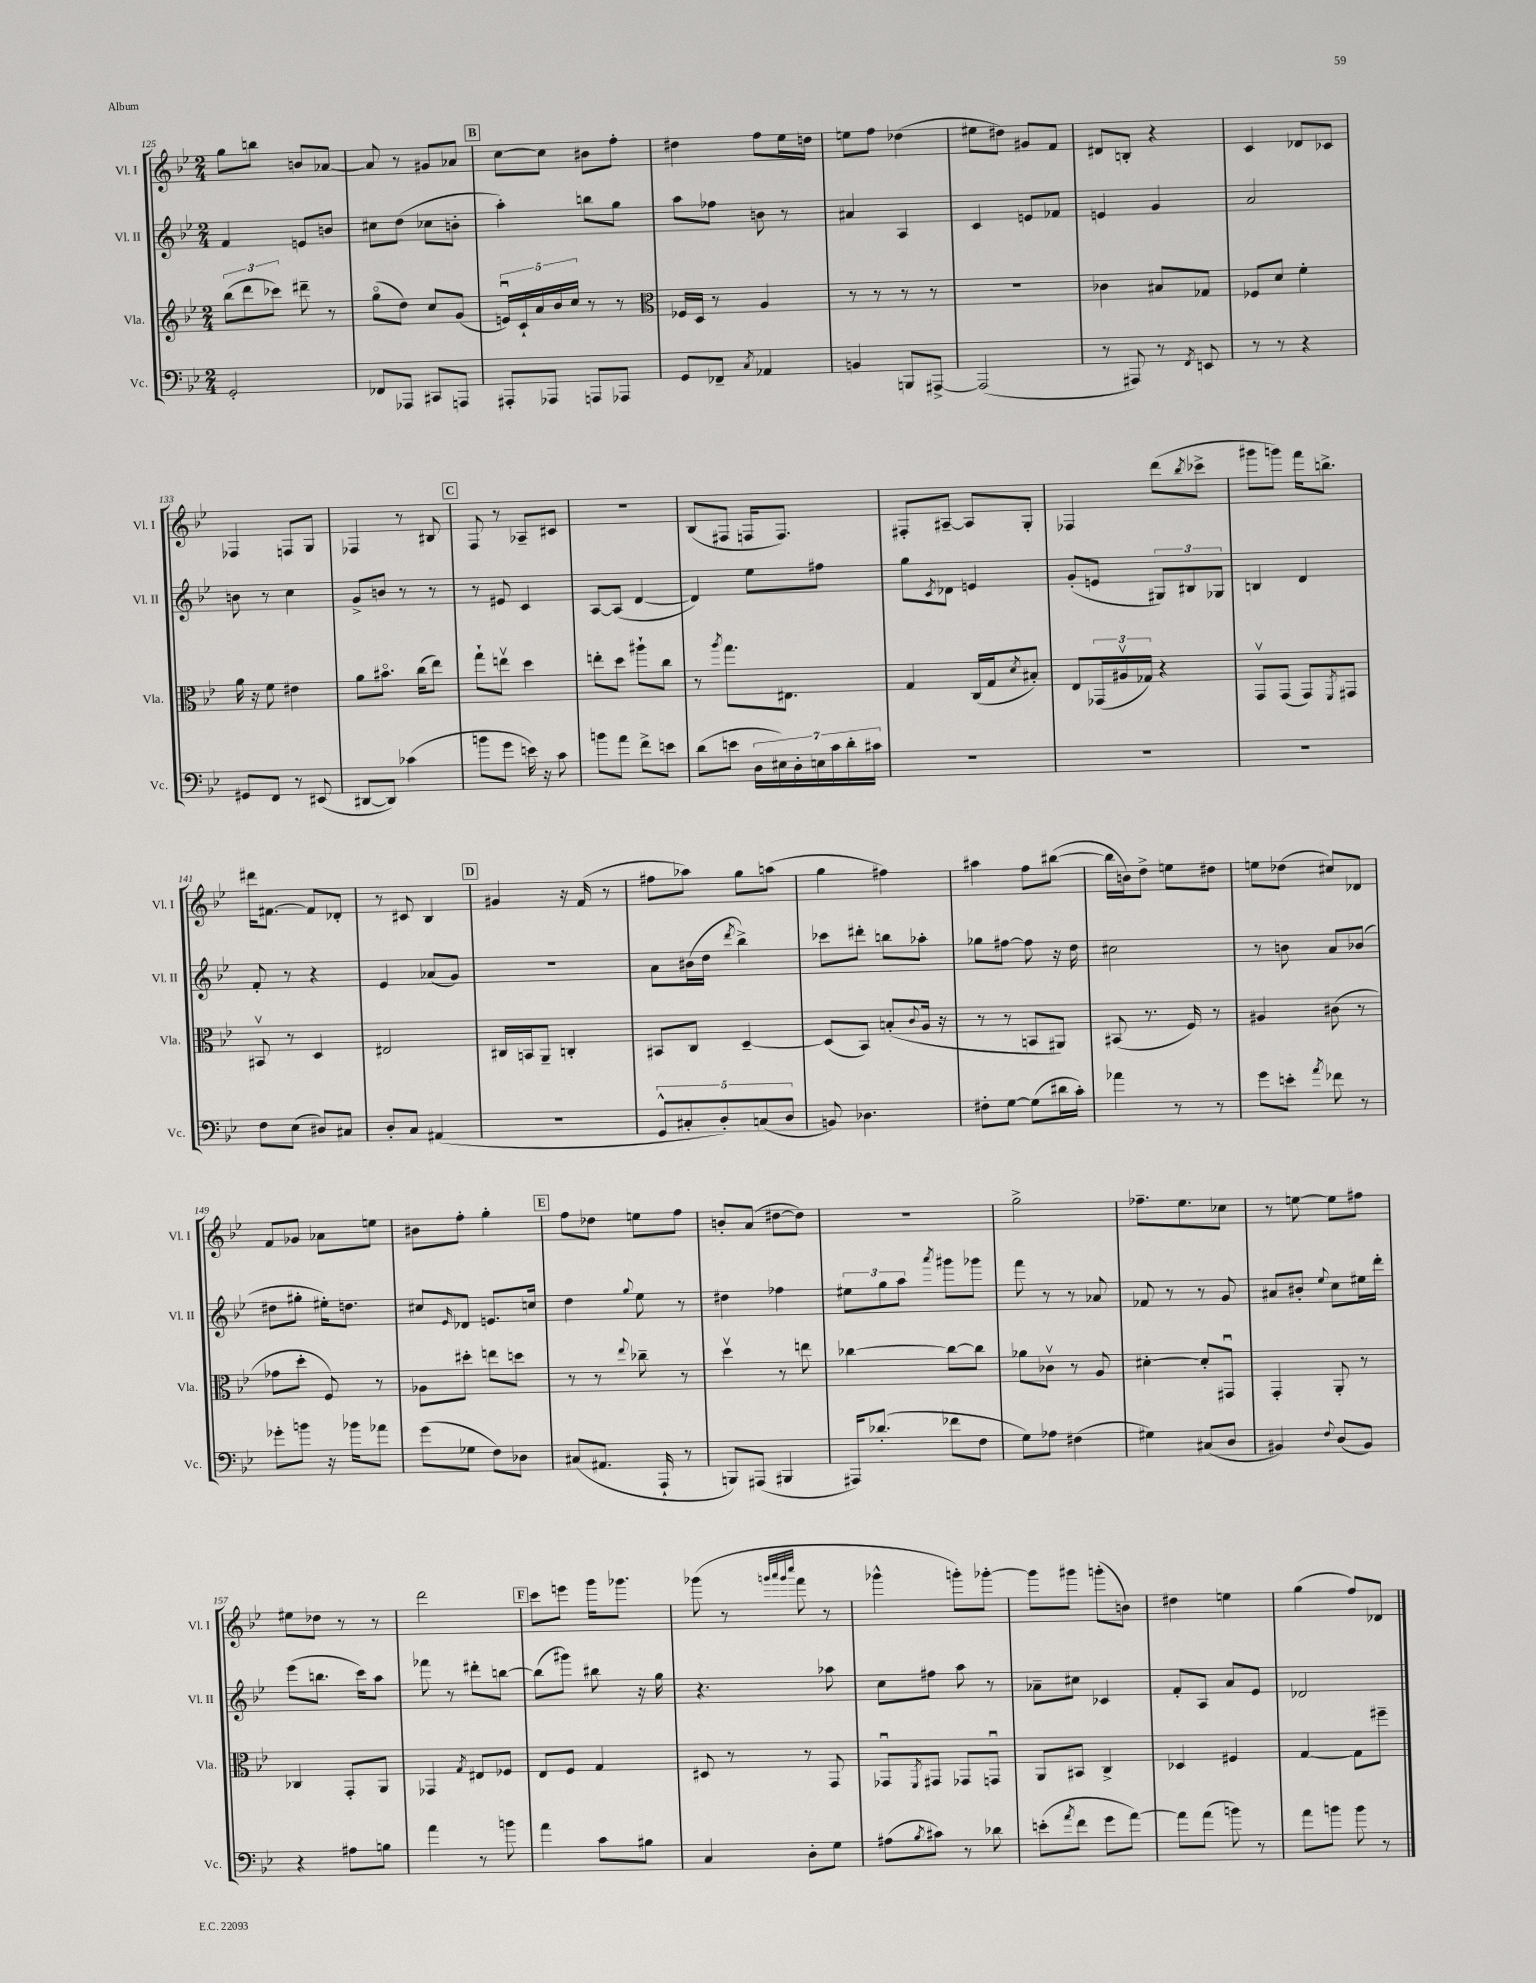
<<
\new StaffGroup <<
\new Staff = "s0" \with { instrumentName = "Vl. I" shortInstrumentName = "Vl. I" } {
    \clef treble \key bes \major \numericTimeSignature \time 2/4
    g''8 b''8 b'8 aes'8~ |
    aes'8 r8 gis'8 aes'8 |
    \mark \markup { \box "B" } c''8~ c''8 bis'8 f''8-. |
    dis''4 f''8 ees''16 d''16 |
    e''8 f''8 des''4( |
    eis''8 dis''8) gis'8 f'8 |
    dis'8 b8-. r4 |
    c'4 des'8 ces'8 |
    fes4 f8 g8 |
    fes4 r8 bis8 |
    \mark \markup { \box "C" } f8 r8 aes8-- cis'8 |
    r2 |
    bes8( fis8 f16 f8.) |
    fis8-. ais8~-- ais8 g8-. |
    fes4 d'''8( \acciaccatura { bes''8 } ces'''8-> |
    gis'''8 g'''8) f'''16 b''8.-> |
    dis'''16 fis'8.~ fis'8 des'8-. |
    r8 cis'8 bes4 |
    \mark \markup { \box "D" } gis'4 r16 f'16( r8 |
    fis''8 aes''8) g''8 a''8( |
    g''4 fis''4) |
    ais''4 f''8 bis''8~( |
    bis''16 b'16) d''8-> e''8 dis''8 |
    e''8 des''8( cis''8) des'8 |
    f'8 ges'8 aes'8 e''8 |
    bis'8 f''8-. g''4-. |
    \mark \markup { \box "E" } f''8 des''8 e''8 f''8 |
    b'8-. a'8( dis''8~ dis''8) |
    r2 |
    g''2-> |
    fes''8.-- ees''8. ces''8 |
    r8 e''8~ e''8 fis''8 |
    eis''8 des''8 r8 r8 |
    d'''2 |
    \mark \markup { \box "F" } c'''8 e'''8 g'''16 ges'''8. |
    ges'''8( r8 \grace { g'''32 a'''32 g'''32 c''''32 } f'''8 r8 |
    ges'''4-^ g'''8-.) ges'''8~-. |
    ges'''8 gis'''8 g'''8-.( b'8) |
    dis''4 e''4 |
    g''4( f''8) des'8 \bar "|." |
}
\new Staff = "s1" \with { instrumentName = "Vl. II" shortInstrumentName = "Vl. II" } {
    \clef treble \key bes \major \numericTimeSignature \time 2/4
    f'4 e'8 b'8 |
    cis''8 d''8( ces''8 b'8-. |
    \mark \markup { \box "B" } a''4-.) b''8 g''8 |
    a''8 fes''8 b'8 r8 |
    ais'4 a4 |
    c'4 e'8 fes'8 |
    e'4 g'4 |
    a'2 |
    b'8 r8 c''4 |
    g'8-> b'8 r8 r8 |
    \mark \markup { \box "C" } r8 eis'8 c'4 |
    a8~ a8( d'4~ |
    d'4) ees''8 fis''8 |
    g''8 \acciaccatura { c'8 } des'8 e'4 |
    g'8-.( e'8 \tuplet 3/2 { gis8) bis8 ges8 } |
    b4 d'4 |
    f'8-. r8 r4 |
    ees'4 aes'8( g'8) |
    \mark \markup { \box "D" } R2 |
    a'8 bis'16( d''16 \acciaccatura { d'''8 } bes''4->) |
    ces'''8 dis'''8-. b''8 aes''8-. |
    ges''8 fis''8~ fis''8 r16 d''16 |
    cis''2 |
    r8 b'8 a'8 bes'8( |
    dis''8 gis''8-. eis''16-.) d''8. |
    cis''8 \grace { ees'16 } des'8 e'8. c''16 |
    \mark \markup { \box "E" } d''4 \appoggiatura { g''8 } ees''8 r8 |
    dis''4 fes''4 |
    \tuplet 3/2 { eis''8 g''8 a''8 } \acciaccatura { a'''8 } gis'''8 ges'''8 |
    f'''8 r8 r8 aes'8 |
    fes'8 r8 r8 g'8 |
    ais'8 bis'8-. \appoggiatura { ees''8 } c''8 eis''16 d'''16-. |
    ees'''8( b''8. c'''16) a''8 |
    fes'''8 r8 dis'''8-. b''8~ |
    \mark \markup { \box "F" } b''8( gis'''8) bis''8 r16 g''16 |
    r4. aes''8 |
    c''8 fis''8 a''8 r8 |
    aes'8-- cis''8 ces'4 |
    f'8-. a8 a'8 ees'8 |
    des'2 \bar "|." |
}
\new Staff = "s2" \with { instrumentName = "Vla." shortInstrumentName = "Vla." } {
    \clef treble \key bes \major \numericTimeSignature \time 2/4
    \tuplet 3/2 { bes''8( d'''8 ces'''8) } dis'''8-- r8 |
    g''8\flageolet( d''8) c''8 g'8( |
    \mark \markup { \box "B" } \tuplet 5/4 { e'16\downbow) c'16-! a'16 bes'16 c''16 } r8 r8 |
    \clef alto fes16 d16 r8 a4 |
    r8 r8 r8 r8 |
    R2 |
    ces'4 bis8 ges8 |
    fes8 d'8 f'4-. |
    a'16 r16 f'8 eis'4 |
    a'8 bis'8.\flageolet c''16( ees''8) |
    \mark \markup { \box "C" } g''8-! e''8\upbow d''4 |
    e''8-. d''8 ais''8-! c''8 |
    r8 \acciaccatura { a''8 } g''8. eis8. |
    g4 c16( g16 \acciaccatura { d'8 } bis8-.) |
    ees8 \tuplet 3/2 { ges,16( ais16\upbow ges16) } r4 |
    g,8\upbow g,8( g,8) \acciaccatura { f,8 } gis,8 |
    bis,8\upbow r8 d4 |
    eis2 |
    \mark \markup { \box "D" } cis16 b,16 a,8-- c4-. |
    bis,8 c8 d4~-- |
    d8( bes,8) b8-.( \appoggiatura { c'8 } a16 r16 |
    r8 r8 b,8 ais,8) |
    bis,8( r8. f16) r8 |
    ais4 cis'8( r8 |
    ges'8 d''8-. f8) r8 |
    aes8 dis''8-. e''8 d''8 |
    \mark \markup { \box "E" } r8 r8 \appoggiatura { ees''8 } ces''8-- r8 |
    d''4\upbow r8 e''8 |
    ces''4~ ces''8~ ces''8 |
    aes'8 ces'8\upbow r8 a8 |
    dis'4~-. dis'8-. gis,8\downbow |
    g,4-. a,8-. r8 |
    ces4 g,8-. a,8 |
    ges,4 \acciaccatura { g8 } eis8 fes8 |
    \mark \markup { \box "F" } ees8 f8 g4 |
    dis8 r8 r8 g,8 |
    ges,8\downbow \acciaccatura { f,8 } gis,8 ges,8 g,8\downbow |
    a,8 bis,8 c4-> |
    des4 fis4 |
    g4~ g8 fis''8-- \bar "|." |
}
\new Staff = "s3" \with { instrumentName = "Vc." shortInstrumentName = "Vc." } {
    \clef bass \key bes \major \numericTimeSignature \time 2/4
    g,2-. |
    fes,8 aes,,8 cis,8 a,,8 |
    \mark \markup { \box "B" } ais,,8-. aes,,8 a,,8 aes,,8 |
    g,8 fes,8-- \acciaccatura { c8 } aes,4 |
    b,4 b,,8 ais,,8~-> |
    ais,,2( |
    r8 ais,,8) r8 \acciaccatura { f,8 } e,8 |
    r8 r8 r4 |
    gis,8 f,8 r8 eis,8( |
    dis,8~ dis,8) ces'4( |
    \mark \markup { \box "C" } b'8 g'8 e'16) r16 c'8 |
    b'8 a'8 f'8-> e'8 |
    d'8( e'8 \tuplet 7/4 { d16 eis16) d16-. e16 c'16 d'16-. cis'16 } |
    R2 |
    R2 |
    R2 |
    f8 ees8( dis8) cis8 |
    d8-. c8 ais,4( |
    \mark \markup { \box "D" } R2 |
    \tuplet 5/4 { g,8-^ cis8-. d8-.) c8( d8 } |
    b,8) des4. |
    fis8-. g8~ g8( dis'16 c'16-.) |
    aes'4 r8 r8 |
    g'8 e'8-. \acciaccatura { a'8 } fes'8 r8 |
    ges'8-. b'8 r16 bes'16 aes'8 |
    g'8( ges8 f8) des8 |
    \mark \markup { \box "E" } cis8( ais,8. a,,16-! r8 |
    b,,8) ais,,8( bis,,4 |
    ais,,16) des'8.-.( fes'8 f8 |
    g8) aes8 fis4( |
    gis4) cis8( d8 |
    bis,4) \appoggiatura { f8 } d8( bis,8) |
    r4 ais8 b8 |
    a'4 r8 b'8 |
    \mark \markup { \box "F" } a'4 c'8 bis8 |
    c4 d8-. g8 |
    ais8( \acciaccatura { bes8 } cis'8) r8 des'8 |
    e'8-.( \acciaccatura { a'8 } f'8 g'8 a'8~) |
    a'8 a'8( b'8) r8 |
    a'8 b'8 b'8 r8 \bar "|." |
}
>>
>>
\layout { \context { \Score currentBarNumber = #125 } }
